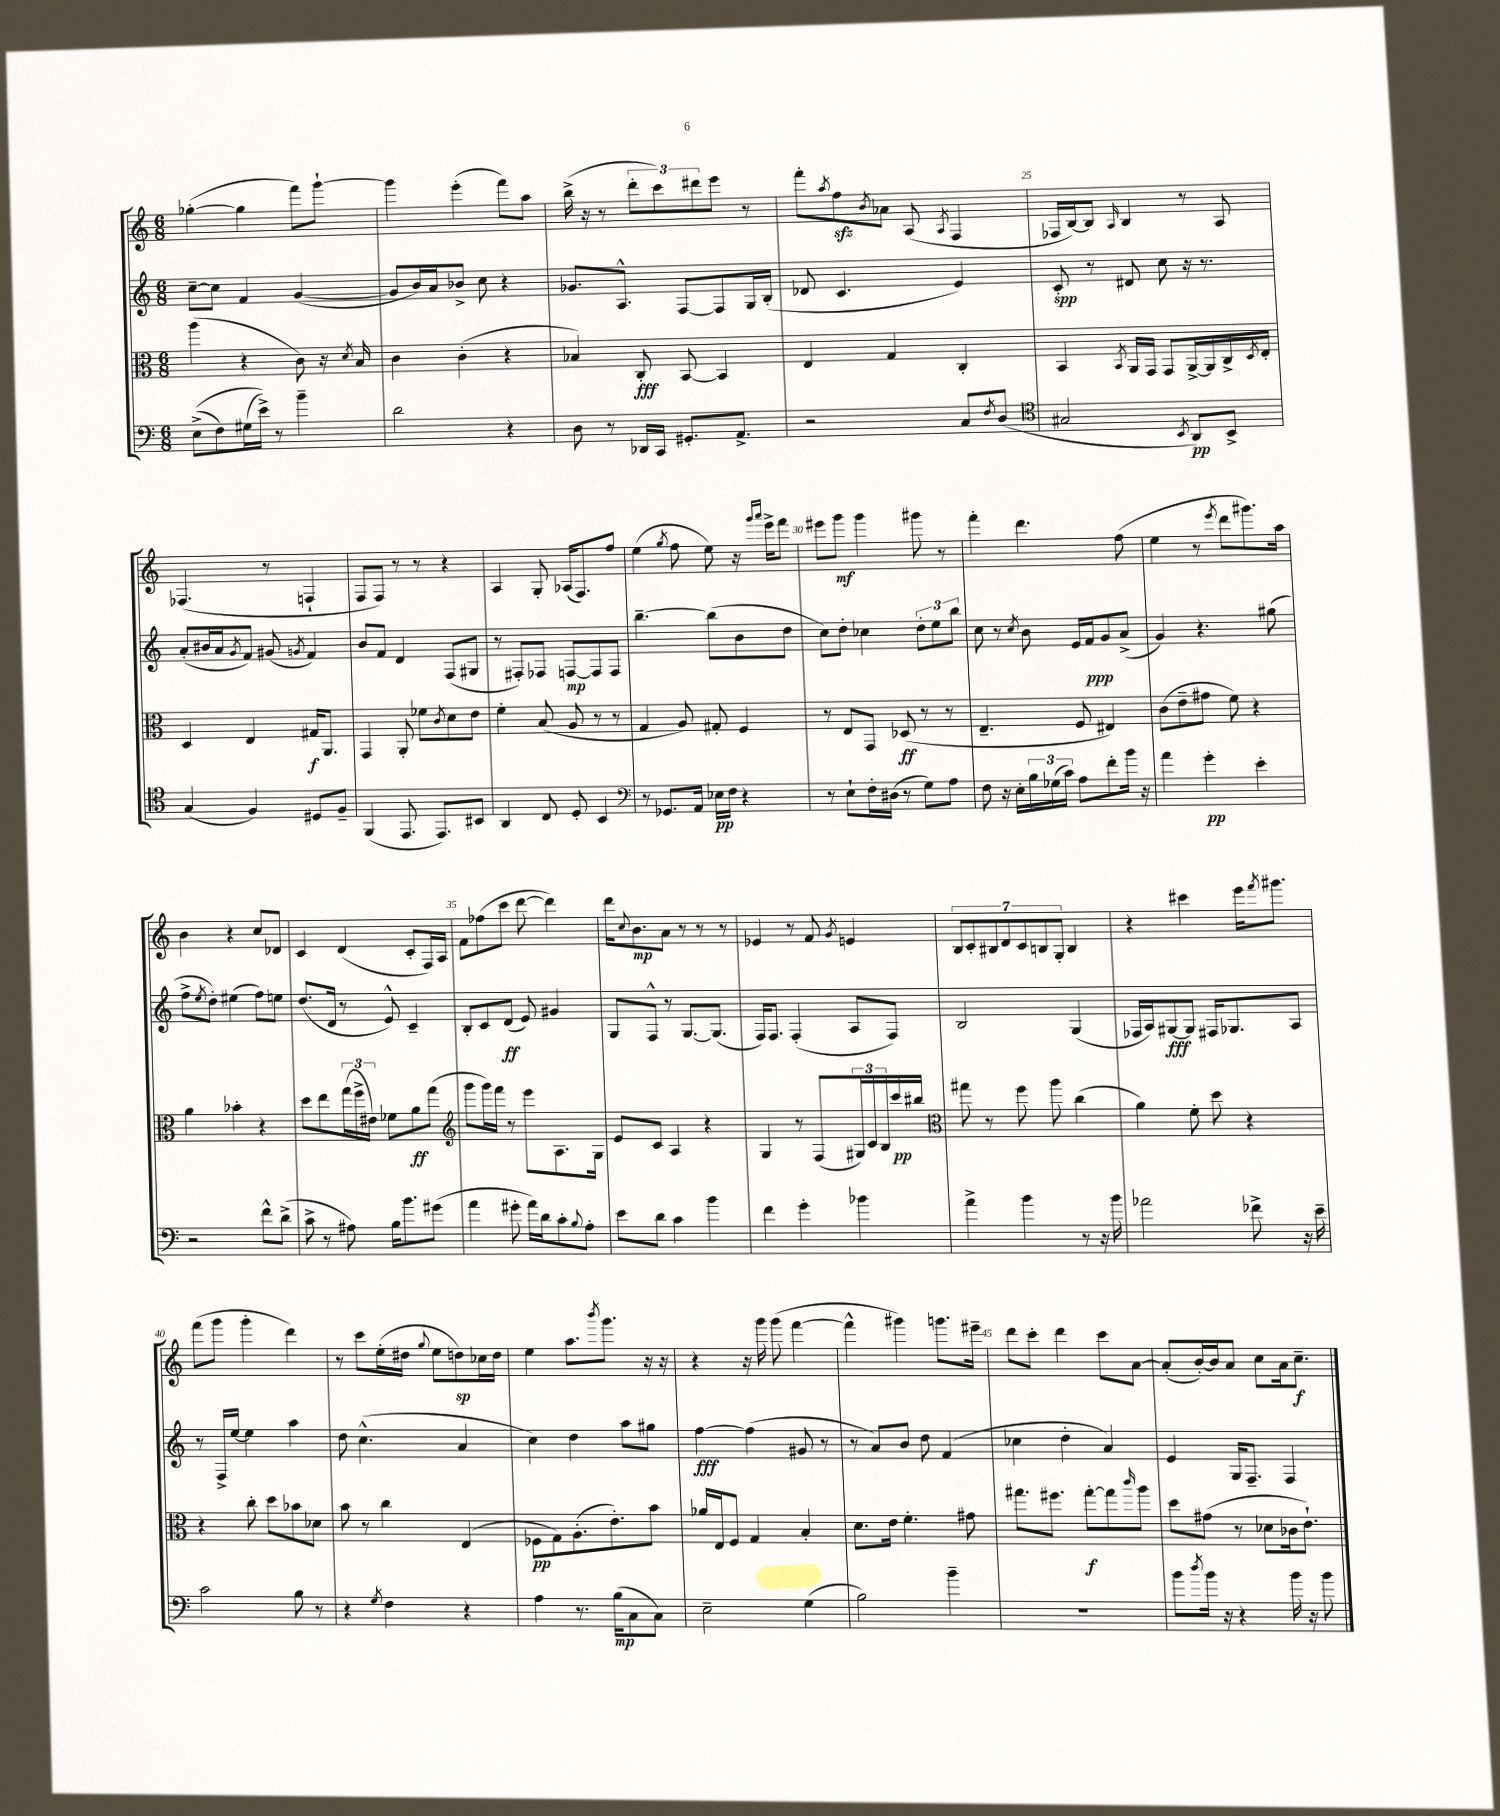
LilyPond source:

<<
\new StaffGroup <<
\new Staff = "s0" {
    \clef treble \key c \major \numericTimeSignature \time 6/8
    ges''4~-.( ges''4 f'''8) g'''8~-! |
    g'''4 e'''4-.( f'''8) a''8 |
    b''16->( r16 r8 \tuplet 3/2 { d'''8-. c'''8) dis'''8 } e'''8 r8 |
    f'''8-. \acciaccatura { a''8 } f''8\sfz \acciaccatura { b'8 } aes'8 a8( \acciaccatura { a8 } f4 |
    fes16 b16~) b8 \grace { a16 } b4 r8 a8 |
    fes4.( r8 f4-! |
    f8 f8) r8 r8 r4 |
    a4 g8-. aes16( f8.) f''8 |
    e''4( \acciaccatura { g''8 } f''8 e''8) r16 \grace { g'''16 a'''16 } e'''16-> f'''8 |
    eis'''8 g'''8\mf g'''4 gis'''8 r8 |
    f'''4-. d'''4. f''8( |
    e''4 r8 \acciaccatura { e'''8 } d'''8 gis'''8.) a''16 |
    b'4 r4 c''8 des'8 |
    c'4 d'4( c'8-. f16) a16 |
    f'8 fes''8( c'''8 d'''8~ d'''4) |
    d'''16 \appoggiatura { c''8 } b'8.\mp a'8 r8 r8 r8 |
    ees'4 r8 f'8 \acciaccatura { g'8 } e'4 |
    \tuplet 7/4 { b8 c'8-. bis8 d'8 c'8 b8 g8-. } b4 |
    r4 cis'''4 e'''16 \acciaccatura { f'''8 } gis'''8. |
    f'''8( g'''8 g'''4-. d'''4) |
    r8 c'''8 e''16-.( dis''16 \appoggiatura { g''8 } e''8 d''8\sp) ces''16 d''16 |
    e''4 a''8. \acciaccatura { b'''8 } g'''8. r16 r16 |
    r4 r16 g'''16 g'''8( f'''4~ |
    f'''4-^ gis'''4) g'''8. eis'''16-- |
    d'''8 c'''8-. d'''4 c'''8 a'8~ |
    a'8-.( b'16~-.) b'16 a'8 c''8 a'16 c''8.--\f \bar "|." |
}
\new Staff = "s1" {
    \clef treble \key c \major \numericTimeSignature \time 6/8
    c''8~-- c''8 f'4 g'4~( |
    g'8 b'16) a'16 bes'8-> c''8 r4 |
    ges'8. a8.-^ f8~ f8 g16 b16-.( |
    des'8 c'4. e'4) |
    c'8-.\spp r8 dis'8 c''8 r16 r8. |
    a'8-.( bis'16 a'16 \acciaccatura { g'8 } f'8) gis'8( \acciaccatura { g'8 } f'4) |
    b'8 f'8 d'4 f8( gis8 |
    r8 fis8-.) fes8 f8~\mp f8 f8 |
    b''4.~-- b''8( b'8 d''8 |
    c''8) d''8-. ces''4 \tuplet 3/2 { d''8-. e''8 b''8 } |
    c''8 r8 \acciaccatura { c''8 } b'8 e'16 f'16\ppp g'8 a'8->( |
    g'4) r4. gis''8( |
    f''8-> \acciaccatura { e''8 } d''8-.) eis''4( f''8) e''8 |
    d''8.( d'16 r8 e'8-^) c'4-- |
    b8-. c'8 d'8\ff( e'8) gis'4 |
    g8 f8-^ r8 g8.~ g8.( |
    f16) f8. f4-.( a8 f8) |
    b2 g4( |
    fes16 a16) gis8~\fff gis8 fis16 ges8. a8 |
    r8 f16-> e''16~ e''4 a''4 |
    d''8 c''4.-^( a'4 |
    c''4) d''4 a''8 gis''8 |
    f''4~\fff f''4( gis'8 r8 |
    r8 a'8) b'8 d''8 f'4( |
    ces''4 d''4-. a'4) |
    e'4 g16 f8.-- f4 \bar "|." |
}
\new Staff = "s2" {
    \clef alto \key c \major \numericTimeSignature \time 6/8
    a''4( r4 c'8) r16 \acciaccatura { d'8 } b16 |
    c'4 c'4-.( r4 |
    bes4) c8-.\fff b,8~ b,4 |
    e4 g4 c4-. |
    b,4 \acciaccatura { b,8 } a,16 g,16 g,8 a,16~-> a,16 c16-> \acciaccatura { d8 } e16-. |
    d4 e4 gis16\f a,8. |
    g,4 a,8-. fes'8 \acciaccatura { c'8 } d'8 e'8 |
    f'4-. b8( a8 r8 r8 |
    g4 a8) gis8-. f4 |
    r8 e8 g,8 des8\ff( r8 r8 |
    e4.-- f8 eis4) |
    c'8( e'8-- gis'8 f'8) r4 |
    a'4 bes'4-. r4 |
    d''8 e''8 \tuplet 3/2 { g''16( f''16-> eis'16) } fes'8 a'8\ff g''8( |
    \clef treble g'''8 g'''16) f'''16 r8 e'''8 a8. g16 |
    e'8 c'8 a4 r4 |
    g4 r8 f8( \tuplet 3/2 { gis16) c'16 b16 } c'''16\pp bis''16 |
    \clef alto gis''8 r8 f''8 a''8 c''4( |
    a'4) f'8-. d''8 r4 |
    r4 c''8-. d''8 bes'8 des'8 |
    b'8 r8 c''4 e4( |
    fes8\pp g8) a8.-.( e'8.-.) b'8 |
    aes'16 e16 f8 g4 b4-. |
    d'8. e'16 f'4.-. gis'8 |
    gis''8. fis''8. gis''8~-.\f gis''8 \grace { c'''16 } a''8 |
    d''8 gis'8( r8 des'8 ces'16 e'8.-!) \bar "|." |
}
\new Staff = "s3" {
    \clef bass \key c \major \numericTimeSignature \time 6/8
    e8->(\( f8) gis16( e'16->)\) r8 b'4-- |
    d'2 r4 |
    d8 r8 des,16 c,16 gis,8.-. a,8.-> |
    r2 c8 \acciaccatura { f8 } d8( |
    \clef tenor gis2 \acciaccatura { b,8 } a,8\pp) b,8-> |
    g4( f4) dis8 f8-- |
    f,4( e,8. e,8.) bis,8 |
    a,4 c8 d8-. b,4 |
    \clef bass r8 ges,8. a,16 ees16\pp f16 r4 |
    r8 e8-! f16-. dis16( r8 g8) a8 |
    f8 r16 e16-. \tuplet 3/2 { b16 ges16( c'16) } a8 f'8-. b'16 r16 |
    a'4 g'4-.\pp e'4-. |
    r2 f'8-^ d'8->( |
    c'8-> r8 ais8) b16 b'8. gis'8( |
    a'4 gis'8-. a'16) d'16 c'8-. \appoggiatura { b8 } a8-. |
    e'8 d'8 c'4 b'4 |
    f'4 g'4-. bes'4 |
    a'4-> b'4 r8 r16 b'16 |
    aes'2 fes'8-> r16 e'16-- |
    c'2 b8 r8 |
    r4 \acciaccatura { g8 } f4 r4 |
    a4 r8. b16\mp( c8 c8) |
    e2-- g4( |
    b2) b'4-- |
    R2. |
    b'8 \acciaccatura { d''8 } b'16 r16 r4 b'16 r16 b'8 \bar "|." |
}
>>
>>
\layout { \context { \Score currentBarNumber = #21 \override BarNumber.break-visibility = ##(#f #t #t) barNumberVisibility = #(every-nth-bar-number-visible 5) } }
